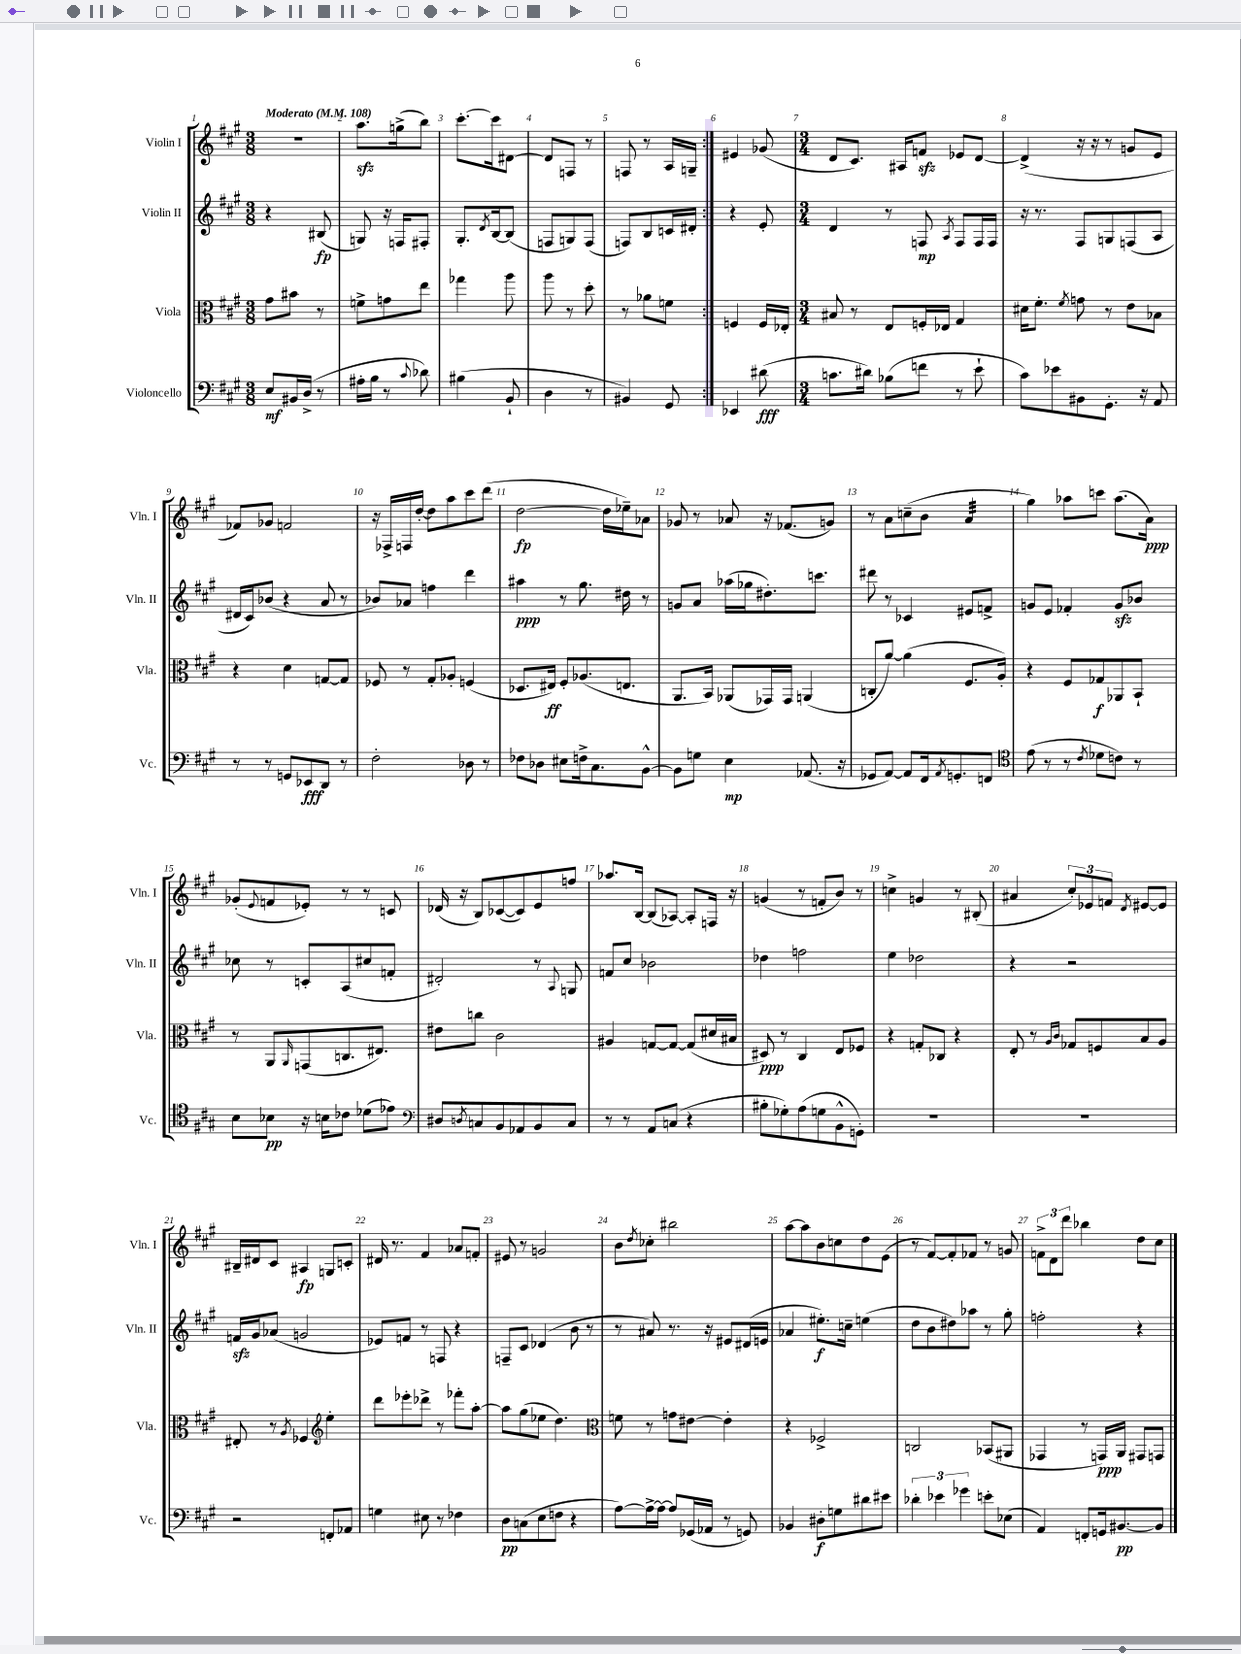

**kern	**kern	**kern	**kern
*staff4	*staff3	*staff2	*staff1
*clefF4	*clefC3	*clefG2	*clefG2
*k[f#c#g#]	*k[f#c#g#]	*k[f#c#g#]	*k[f#c#g#]
*M3/8	*M3/8	*M3/8	*M3/8
*MM108	*MM108	*MM108	*MM108
8E	8g#	4r	4.r
16BB#	8b#	.	.
(16D^	.	.	.
8r	8r	(8B#	.
=	=	=	=
16A#'	8f^	8G)	8.aa
16B	.	.	.
8r	8g	16r	.
.	.	16F	(16gg^
8qqc#	.	.	.
8d-)	8ee	8F#'	8bb)
=	=	=	=
(4B#	4gg-	8.G#'	[8.ccc#'
.	.	8qd	.
.	.	[16B	16ccc#]
8BB`	8aa	(8B]	[8d#
=	=	=	=
4D	8aa	8F	8d#]
.	8r	8G)	8F
8r	8dd'	(8F	8r
=	=	=	=
4BB#)	8r	8F)	8F
.	8a-	8B	8r
8GG#	8f	16c	16A
.	.	16d#'	16G~
=:|!	=:|!	=:|!	=:|!
4EE-	4F	4r	4e#
(8d#	16F	8e'	(8g-
.	16E-'	.	.
=	=	=	=
*M3/4	*M3/4	*M3/4	*M3/4
8.c	8B#	4d	8d
.	8r	.	8.c#)
16d#)	.	.	.
(8B-	8E	8r	.
.	.	.	16A#
8f	16F'	8F	8f
.	16E-	.	.
.	.	8qA	.
8r	4G#	8F	8e-
8e`	.	16F	[8d
.	.	16F	.
=	=	=	=
8c#)	16d#	16r	(4d^]
.	8.f#'	8.r	.
8e-	.	.	.
.	8qf#	.	.
8BB#	8g	8F#	16r
.	.	.	16r
8.GG#'	8r	8G	8r
.	8e	(8F	8g
16r	.	.	.
8AA	8B-	8A	8e
=	=	=	=
8r	4r	16d#	8f-)
.	.	16c#)	.
8r	.	(8b-	8g-
8GG	4d	4r	2f
8EE-	.	.	.
8DD	[8G	8a	.
8r	8G]	8r	.
=	=	=	=
2F#'	8F-	8b-)	16r
.	.	.	16F-^
.	8r	8a-	16F
.	.	.	[16dd'
.	8G#'	4ff	8dd]
.	8A-'	.	8aa
8D-	(4F	4ddd	8ccc#
8r	.	.	(8ddd
=	=	=	=
8F-	8.D-	4aa#	[2dd
8D-	.	.	.
.	16E#)	.	.
8E#	8F#'	8r	.
16F^	(8.A-	8.gg#	.
8.C#	.	.	.
.	.	.	16dd]
.	8.E	16dd#	16ee-~)
[8BB^^	.	8r	8a-
=	=	=	=
8BB]	8.AA	8g	8g-
8G	.	8a	8r
.	16BB)	.	.
4E	(8AA-	(16aa-	8a-
.	.	16gg-	.
.	16GG-)	8.dd#')	16r
.	16GG-	.	(8.f-
(8.AA-	(4AA	.	.
.	.	8.ccc	.
.	.	.	8g)
16r	.	.	.
=	=	=	=
8GG-	8C'	8ddd#	8r
[8AA)	[8a)	8r	8a
8AA]	(4a]	4c-	(8cc~
16FF#	.	.	8b
8qAA	.	.	.
8.GG'	.	.	.
.	8.F#	8e#	4a
8FF	.	8f^	.
.	16A')	.	.
=	=	=	=
*clefC4	*	*	*
(8e	4r	8g	4gg#)
8r	.	8e	.
8r	8F#	4f-'	8aa-
8qc#	.	.	.
8d-	8G-	.	8ccc
8c)	8AA-	8g	(8.aa-
8r	8BB`	8b-	.
.	.	.	16a)
=	=	=	=
8B	8r	8cc-	(8g-'
.	.	.	8qqe
8B-	8AA	8r	8f
.	16qqAA	.	.
16r	(8GG	8c'	8e-')
16B	.	.	.
8c-	8.C	(8A	8r
(8d-	.	8cc#	8r
.	8.E#)	.	.
8e-)	.	8f'	8c
=	=	=	=
*clefF4	*	*	*
8D#	8e#	2d#')	(16d-
.	.	.	16r
8qD	.	.	.
8C	8cc	.	8B)
8BB	2c#	.	([8c-
8AA-	.	.	8c-])
8BB	.	8r	8e
.	.	8qqA	.
8C	.	8G	8ff
=	=	=	=
8r	4A#	8f	8.aa-
8r	.	8cc#	.
.	.	.	[16B
8AA	[8G	2b-	(8B]
(8C	8G_	.	[8A-)
4r	(8G]	.	8A-']
.	16d#	.	16F
.	16B#	.	16r
=	=	=	=
8B#'	8D#)	4dd-	(4g
8G-')	8r	.	.
(8A	4C#	2ff	8r
8G	.	.	8f'
8BB^^	8E	.	8b)
8GG')	8F-	.	8r
=	=	=	=
2.r	4r	4ee	4cc^
.	8G'	2dd-	4g
.	8C-	.	.
.	4r	.	8r
.	.	.	(8B#'
=	=	=	=
2.r	8E'	4r	4a#
.	8r	.	.
.	16qqA	.	.
.	16qqc#	.	.
.	8G-	2r	12cc#')
.	.	.	12e-
.	8F	.	.
.	.	.	12f
.	.	.	8qd
.	8B	.	[8e#
.	8A	.	8e#]
=	=	=	=
2r	8E#'	16f	16B#~
.	.	16g#	16d#
.	8r	(8a-	8c#
.	8qA	.	.
.	4F-	2g	4A#
*	*clefG2	*	*
8FF'	4ee'	.	8G
8AA-	.	.	8c'
=	=	=	=
4G	8ddd	8e-)	16d#
.	.	.	8.r
.	8eee-'	8f	.
8E#	8ddd-^	8r	4f#
8r	8r	8F	.
4F-	8fff-'	4r	8a-
.	[8aa'	.	8f'
=	=	=	=
8D	8aa]	8F~	8e#
(8C	(8gg#	8c#	8r
8E	8ee-	(4d-	2g
8F	4.dd)	.	.
4r	.	8b	.
.	.	8r	.
=	=	=	=
*	*clefC3	*	*
[8A)	8f	8r	8b
.	.	.	8qdd
16A^_	8r	8a#)	8cc-'
16A_	.	.	.
8A]	8g	8.r	2bb#
(16GG-	[8e#	.	.
16AA-	.	16r	.
8r	4e#']	8e#	.
8GG)	.	(16d#	.
.	.	16e	.
=	=	=	=
4BB-	4r	4a-	[8aa
.	.	.	8aa]
8D#'	2F-^	8.ee#')	8b
8G	.	.	8cc
.	.	16cc~	.
8d#	.	(4ee	8dd
8e#	.	.	(8e
=	=	=	=
6d-'	2C	8dd	8r
.	.	8b	[8f#)
6e-	.	.	.
.	.	8dd#)	8f#']
6g-	.	.	.
.	.	8aa-	8f-
8e'	(8BB-	8r	8r
(8E-	8AA#	8gg#'	8g
=	=	=	=
4AA)	4GG-	2ff'	12f^
.	.	.	12d
.	.	.	12ddd
8FF'	8r	.	4bb-
16GG	16GG)	.	.
[8.BB#	16AA	.	.
.	8GG#	4r	8dd
8BB#]	8GG	.	8cc#
==	==	==	==
*-	*-	*-	*-
